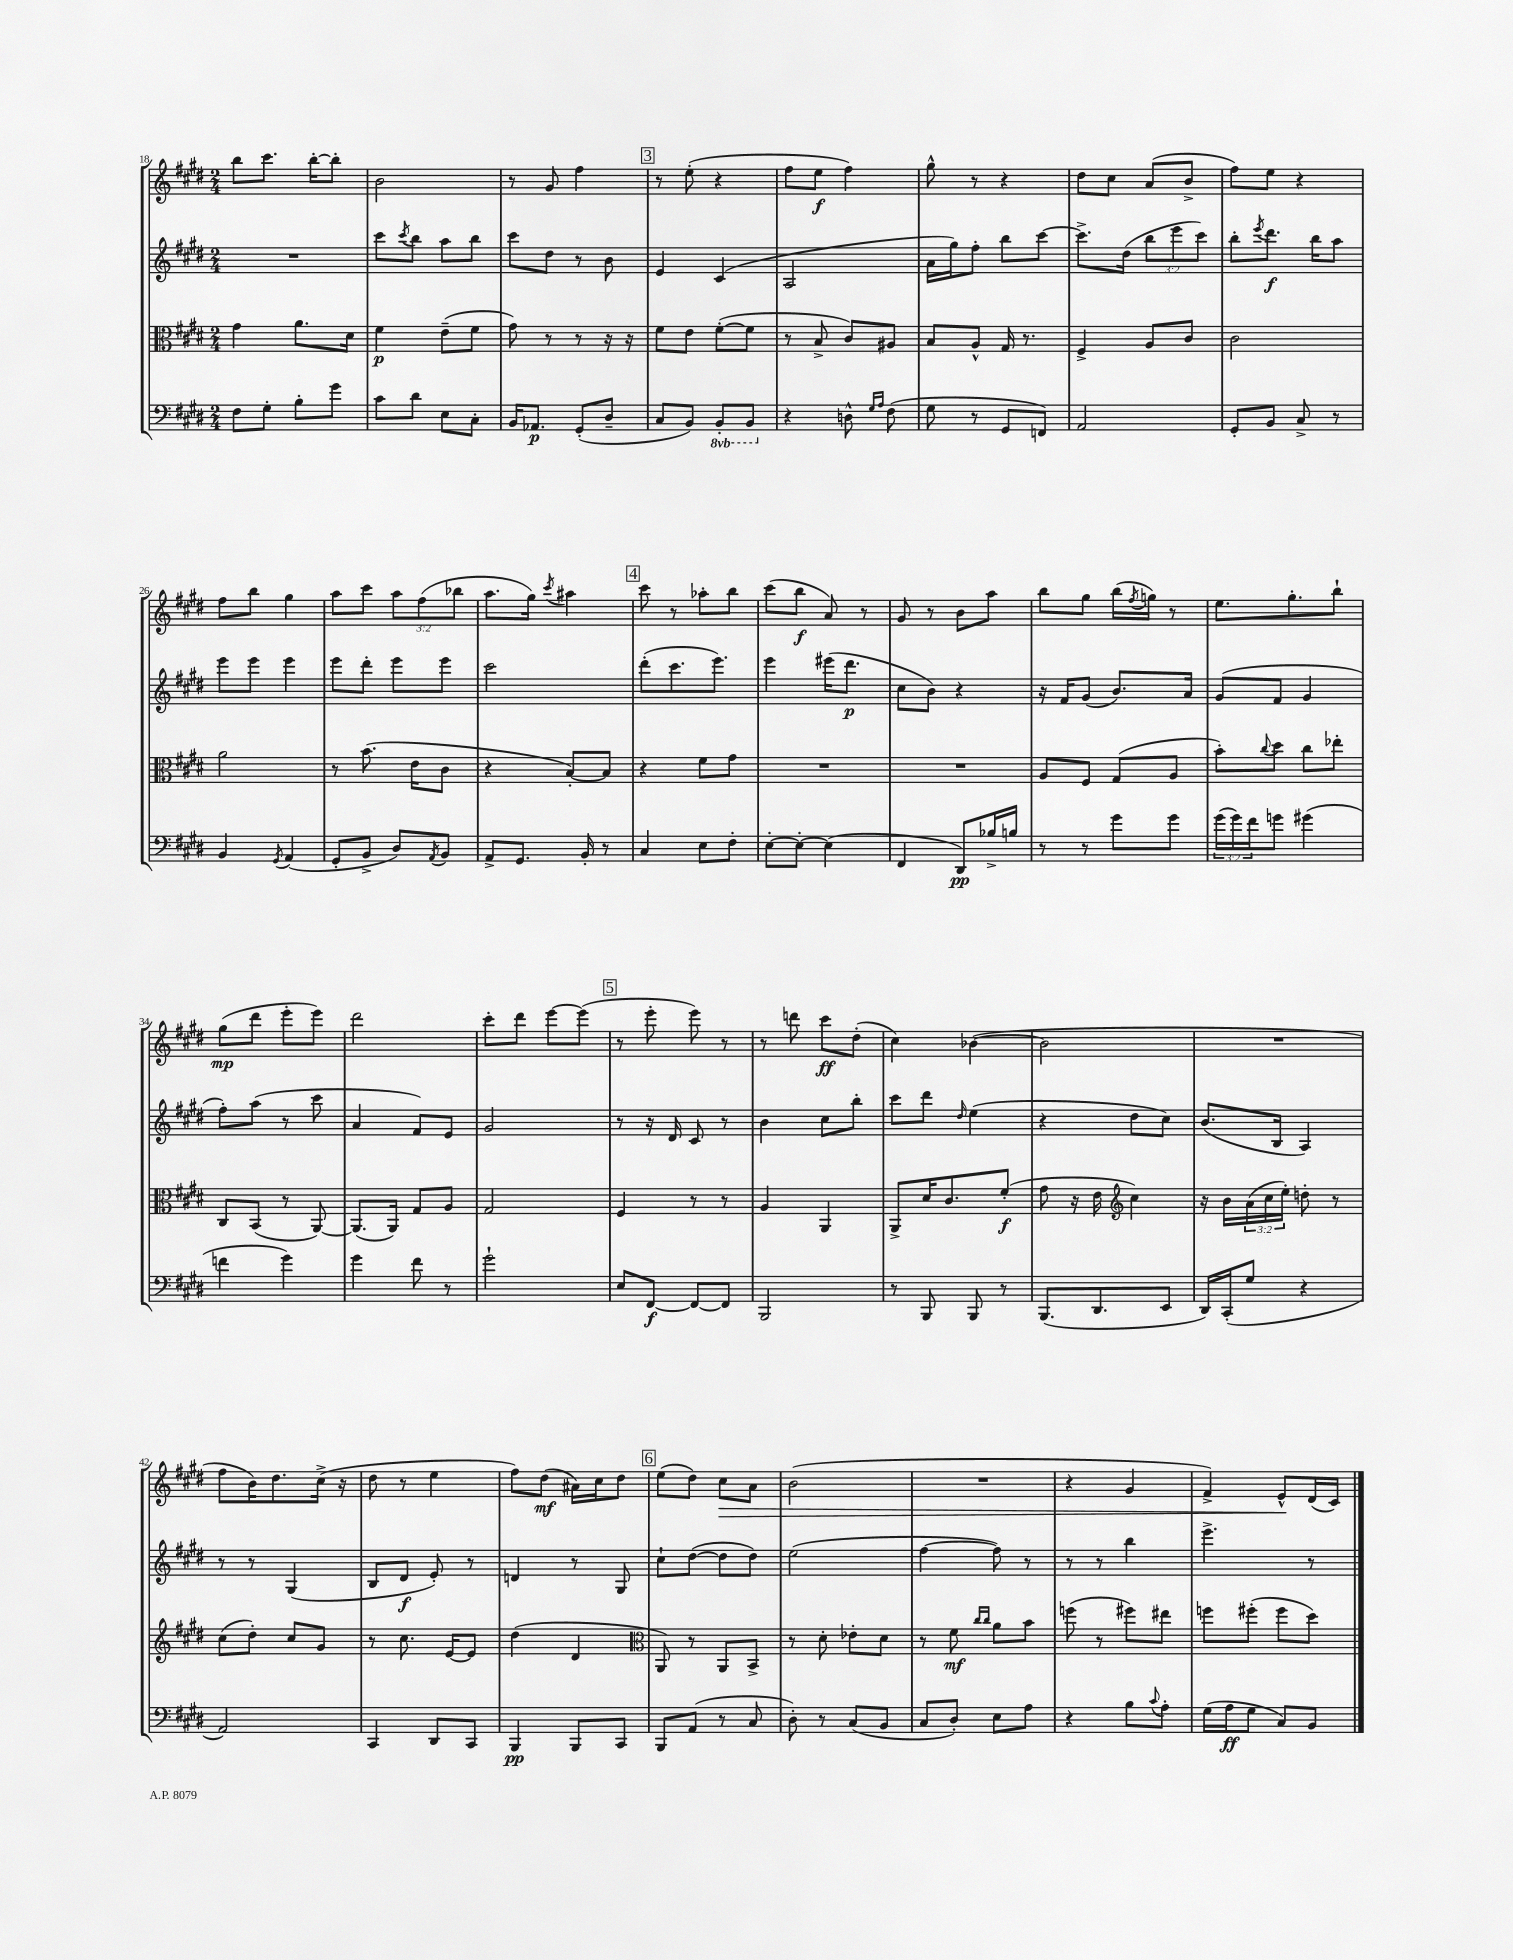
<<
\new StaffGroup <<
\new Staff = "s0" {
    \clef treble \key e \major \numericTimeSignature \time 2/4 \override Staff.TupletNumber.text = #tuplet-number::calc-fraction-text
    b''8 cis'''8. b''16~-. b''8-. |
    b'2 |
    r8 gis'8 fis''4 |
    \mark \markup { \box "3" } r8 e''8-.( r4 |
    fis''8 e''8\f fis''4) |
    gis''8-^ r8 r4 |
    dis''8 cis''8 a'8( b'8-> |
    fis''8) e''8 r4 |
    fis''8 b''8 gis''4 |
    a''8 cis'''8 \tuplet 3/2 { a''8 fis''8( bes''8 } |
    a''8. gis''16) \acciaccatura { cis'''8 } ais''4 |
    \mark \markup { \box "4" } cis'''8 r8 aes''8-. b''8 |
    cis'''8( b''8\f a'8) r8 |
    gis'8 r8 b'8 a''8 |
    b''8 gis''8 b''16( \acciaccatura { fis''8 } g''16) r8 |
    e''8. gis''8.-. b''8-! |
    gis''8\mp( dis'''8 e'''8-. e'''8) |
    dis'''2 |
    cis'''8-. dis'''8 e'''8~ e'''8( |
    \mark \markup { \box "5" } r8 e'''8-. e'''8) r8 |
    r8 d'''8 cis'''8\ff dis''8-.( |
    cis''4) bes'4~( |
    bes'2 |
    R2 |
    fis''8 b'16) dis''8. cis''16->( r16 |
    dis''8 r8 e''4 |
    fis''8) dis''8\mf( ais'16) cis''16 dis''8 |
    \mark \markup { \box "6" } e''8( dis''8) cis''8\> a'8 |
    b'2( |
    R2 |
    r4 gis'4 |
    fis'4->) e'8-^\! dis'16( cis'16) \bar "|." |
}
\new Staff = "s1" {
    \clef treble \key e \major \numericTimeSignature \time 2/4 \override Staff.TupletNumber.text = #tuplet-number::calc-fraction-text
    R2 |
    cis'''8 \acciaccatura { cis'''8 } b''8 a''8 b''8 |
    cis'''8 dis''8 r8 b'8 |
    \mark \markup { \box "3" } e'4 cis'4( |
    a2 |
    a'16 gis''16) fis''8-. b''8 cis'''8~ |
    cis'''8.-> dis''16( \tuplet 3/2 { b''8 e'''8 cis'''8) } |
    b''8-. \acciaccatura { e'''8 } dis'''8.\f b''16 a''8 |
    e'''8 e'''8 e'''4 |
    e'''8 dis'''8-. e'''8 e'''8 |
    cis'''2 |
    \mark \markup { \box "4" } dis'''8-.( cis'''8. e'''8.) |
    e'''4 eis'''16( dis'''8.\p |
    cis''8 b'8) r4 |
    r16 fis'16 gis'8( b'8.) a'16 |
    gis'8( fis'8 gis'4 |
    fis''8-.) a''8( r8 cis'''8 |
    a'4 fis'8) e'8 |
    gis'2 |
    \mark \markup { \box "5" } r8 r16 dis'16 cis'8 r8 |
    b'4 cis''8 b''8-. |
    cis'''8 dis'''8 \grace { dis''16 } e''4( |
    r4 dis''8 cis''8) |
    b'8.( b16 a4) |
    r8 r8 gis4( |
    b8 dis'8\f e'8-.) r8 |
    d'4 r8 gis8 |
    \mark \markup { \box "6" } cis''8-! dis''8~( dis''8 dis''8) |
    e''2( |
    fis''4~ fis''8) r8 |
    r8 r8 b''4 |
    e'''4.-> r8 \bar "|." |
}
\new Staff = "s2" {
    \clef alto \key e \major \numericTimeSignature \time 2/4 \override Staff.TupletNumber.text = #tuplet-number::calc-fraction-text
    gis'4 a'8. dis'16 |
    fis'4\p e'8--( fis'8 |
    gis'8) r8 r8 r16 r16 |
    \mark \markup { \box "3" } fis'8 e'8 fis'8~-.( fis'8 |
    r8 b8-> cis'8) ais8 |
    b8 a8-^ gis16 r8. |
    fis4-> a8 cis'8 |
    cis'2 |
    a'2 |
    r8 b'8.( e'16 cis'8 |
    r4 b8~-.) b8 |
    \mark \markup { \box "4" } r4 fis'8 gis'8 |
    R2 |
    R2 |
    a8 fis8 gis8( a8 |
    b'8-.) \appoggiatura { cis''8 } dis''8 cis''8 ees''8-. |
    cis8 b,8( r8 a,8~) |
    a,8.( a,16) gis8 a8 |
    gis2 |
    \mark \markup { \box "5" } fis4 r8 r8 |
    a4 a,4 |
    a,8-> dis'16 cis'8. fis'8-.\f( |
    gis'8 r16 e'16 \clef treble cis''4) |
    r16 b'16 \tuplet 3/2 { a'16( cis''16 e''16-.) } d''8-. r8 |
    cis''8( dis''8-.) cis''8 gis'8 |
    r8 cis''8. e'16~ e'8 |
    dis''4( dis'4 |
    \mark \markup { \box "6" } \clef alto a,8) r8 a,8 b,8-> |
    r8 dis'8-. ees'8-. dis'8 |
    r8 fis'8\mf \grace { cis''16 cis''16 } a'8 b'8 |
    f''8( r8 fis''8) eis''8 |
    f''8 fis''8-.( fis''8 dis''8) \bar "|." |
}
\new Staff = "s3" {
    \clef bass \key e \major \numericTimeSignature \time 2/4 \override Staff.TupletNumber.text = #tuplet-number::calc-fraction-text \set Staff.ottavationMarkups = #ottavation-simple-ordinals
    fis8 gis8-. b8-. gis'8 |
    cis'8 dis'8 e8 cis8-. |
    b,16 aes,8.\p gis,8-.( dis8-- |
    \mark \markup { \box "3" } cis8 b,8) \ottava #-1 b,,8-. b,,8 \ottava #0 |
    r4 d8-^ \grace { gis16 a16 } fis8( |
    gis8 r8 gis,8 f,8) |
    a,2 |
    gis,8-. b,8 cis8-> r8 |
    b,4 \acciaccatura { gis,8 } a,4( |
    gis,8-. b,8-> dis8) \acciaccatura { a,8 } b,8 |
    a,8-> gis,8. b,16-. r8 |
    \mark \markup { \box "4" } cis4 e8 fis8-. |
    e8~-. e8~-. e4( |
    fis,4 dis,8\pp) bes16-> b16 |
    r8 r8 gis'8 gis'8 |
    \tuplet 3/2 { gis'16( gis'16) fis'16 } g'8 gis'4( |
    f'4 gis'4) |
    gis'4 fis'8 r8 |
    gis'2-! |
    \mark \markup { \box "5" } e8 fis,8~\f fis,8~ fis,8 |
    b,,2 |
    r8 b,,8 b,,8 r8 |
    b,,8.( dis,8. e,8 |
    dis,16) cis,16-.( gis8 r4 |
    a,2) |
    cis,4 dis,8 cis,8 |
    b,,4\pp b,,8 cis,8 |
    \mark \markup { \box "6" } b,,8 a,8( r8 cis8 |
    dis8-.) r8 cis8( b,8 |
    cis8 dis8-.) e8 a8 |
    r4 b8 \appoggiatura { cis'8 } a8-. |
    gis16( a16\ff gis8 cis8) b,8 \bar "|." |
}
>>
>>
\layout { \context { \Score currentBarNumber = #18 } }
